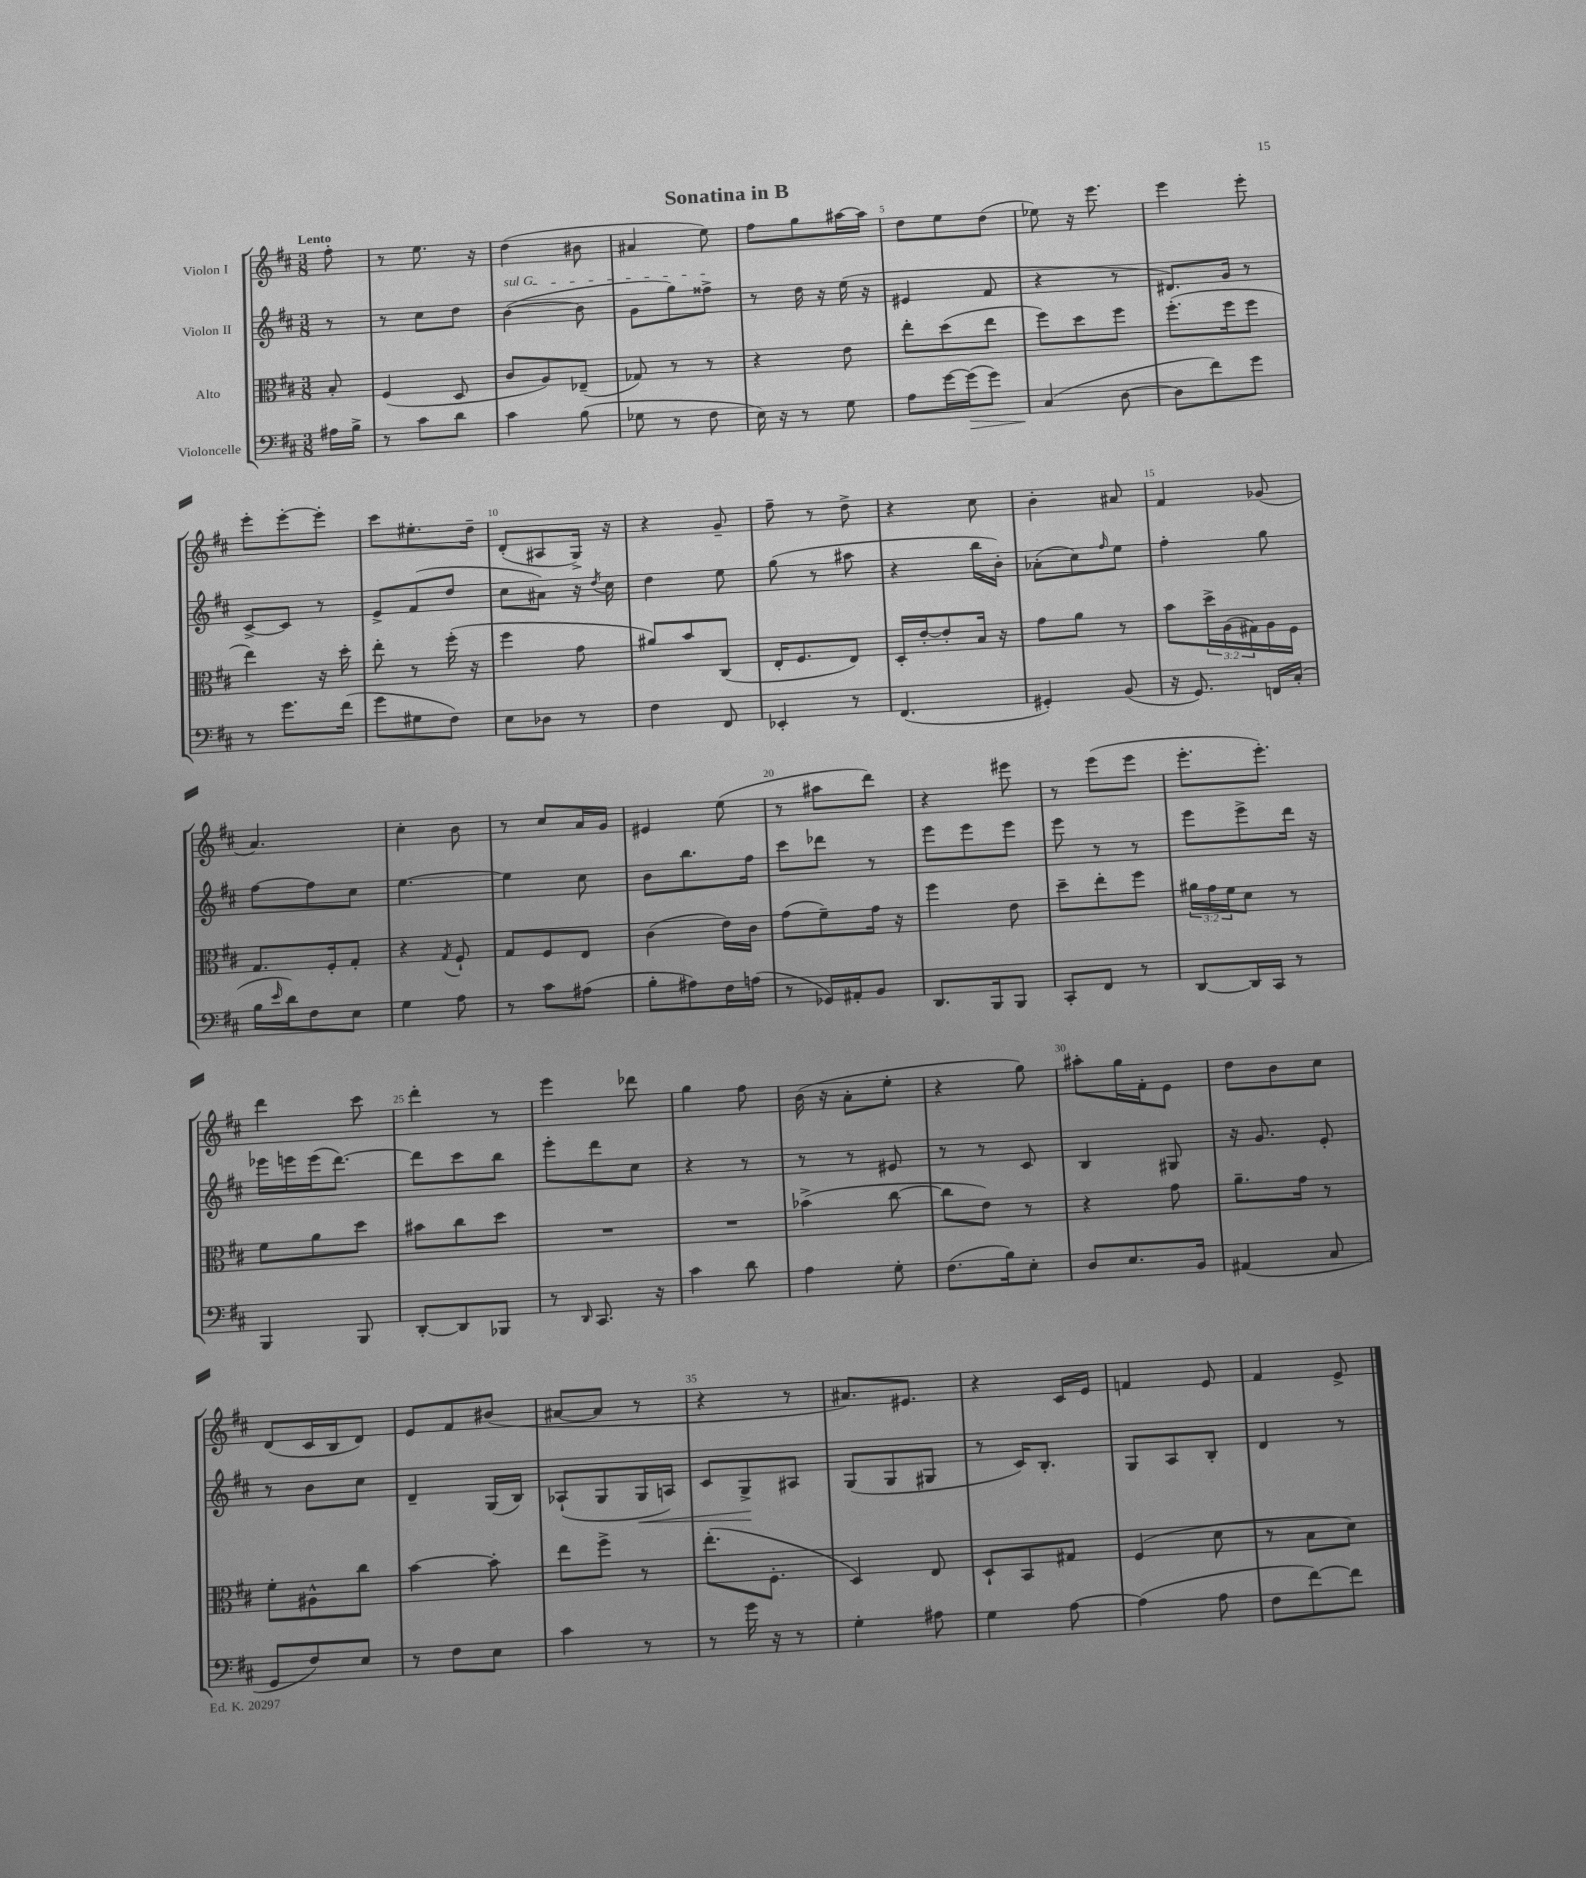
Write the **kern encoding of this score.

**kern	**dynam	**kern	**kern	**dynam	**kern
*part4	*part4	*part3	*part2	*part2	*part1
*staff4	*staff4	*staff3	*staff2	*staff2	*staff1
*I"Violoncelle	*	*I"Alto	*I"Violon II	*	*I"Violon I
*clefF4	*	*clefC3	*clefG2	*	*clefG2
*k[f#c#]	*	*k[f#c#]	*k[f#c#]	*	*k[f#c#]
*M3/8	*	*M3/8	*M3/8	*	*M3/8
=	=	=	=	=	=
!	!	!	!	!	!LO:TX:a:B:t=Lento
16A#X\LL	.	8B'/	8r	.	8ff#'\
16B^\JJ	.	.	.	.	.
=1	=1	=1	=1	=1	=1
8r	.	(4F#/	8r	.	8r
8c#\L	.	.	8cc#\L	.	8.ee\
8d\J	.	8D/	8dd\J	.	.
.	.	.	.	.	16r
=2	=2	=2	=2	=2	=2
!	!	!	!LO:TX:a:i:t=sul G	!	!
4c#\	.	8c#/L	([4b\	.	(4dd\
.	.	8A/)	.	.	.
(8B\	.	(8E-X~/J	8b\]	.	8b#X\
=3	=3	=3	=3	=3	=3
8G-X\	.	8G-X/)	8g\L	.	4a#X/
8r	.	8r	8gg\)	.	.
8F#\	.	8r	8ff##X^\J	.	8ee\)
=4	=4	=4	=4	=4	=4
16E\)	.	4r	8r	.	8ff#\L
16r	.	.	.	.	.
8r	.	.	16dd\	.	8gg\
.	.	.	16r	.	.
8G\	.	8e\	(16ee\	.	[16aa#X\L
.	.	.	16r	.	16aa#\JJ]
=5	=5	=5	=5	=5	=5
8A\L	.	8ee'\L	4e#X/	.	8dd\L
[16g\L	.	(8dd\	.	.	8ee\
!	!LO:HP:b	!	!	!	!
(16g\J]	>	.	.	.	.
8g\J)	.	8ee\J	8f#/	.	(8dd\J
=6	=6	=6	=6	=6	=6
(4C#/	.	8ff#\L)	4r	.	8ee-X\)
.	.	8dd\	.	.	16r
.	.	.	.	.	8.eee\
[8D\	]	8ff#\J	8r	.	.
=7	=7	=7	=7	=7	=7
8D\L]	.	(8.ff#'\L	8.d#X/L)	.	4eee\
8f#\)	.	.	.	.	.
.	.	16ff#\k	16g/Jk	.	.
8g\J	.	8ff#\J	8r	.	8eee'\
!!LO:LB:g=z
=8	=8	=8	=8	=8	=8
8r	.	4ee\)	[8c#^/L	.	8eee'\L
8.g\L	.	.	8c#/J]	.	[8eee'\
.	.	16r	8r	.	8eee'\J]
(16f#\Jk	.	16dd'\	.	.	.
=9	=9	=9	=9	=9	=9
8g\L	.	8ee'\	8e^/L	.	8ccc#\L
8G#X\	.	8r	(8f#/	.	8.ee#X'\
8F#\J)	.	(16ff#'\	8dd/J	.	.
.	.	16r	.	.	16dd~\Jk
=10	=10	=10	=10	=10	=10
8E\L	.	4ff#\	8cc#\L	.	(8d'/L
8D-X\J	.	.	8a#X\J)	.	8A#X/
8r	.	8g\	16r	.	16G^/Jk)
.	.	.	8qdd/	.	.
.	.	.	16cc#\	.	16r
=11	=11	=11	=11	=11	=11
4F#\	.	8a#X/L)	4dd\	.	4r
.	.	8b/	.	.	.
8FF#/	.	(8C#/J	8ee\	.	8g~/
=12	=12	=12	=12	=12	=12
4EE-X'/	.	16E'/KL	(8gg\	.	8ff#~\
.	.	8.F#/	.	.	.
.	.	.	8r	.	8r
8r	.	8E/J)	8aa#X\	.	8dd^\
=13	=13	=13	=13	=13	=13
(4.FF#/	.	16D'/LL	4r	.	4r
.	.	[16e'/J	.	.	.
.	.	8e'/]	.	.	.
.	.	16B/Jk	16bb\LL	.	8cc#\
.	.	16r	16b'\JJ)	.	.
=14	=14	=14	=14	=14	=14
4GG#X'/)	.	8g\L	(8a-X'\L	.	4b'\
.	.	8a\J	8cc#\)	.	.
.	.	.	16qqff#/	.	.
(8BB/	.	8r	8ee\J	.	8a#X/
=15	=15	=15	=15	=15	=15
16r	.	8b\L	4ff#'\	.	4f#/
8.GG/)	.	.	.	.	.
.	.	24dd^\L	.	.	.
.	.	(24A\	.	.	.
.	.	24G#X\)	.	.	.
16FFn/LL	.	16A\	8gg\	.	(8g-X/
(16C#'/JJ	.	16F#\JJ	.	.	.
!!LO:LB:g=z
=16	=16	=16	=16	=16	=16
16B\LL	.	8.G/L	[8ff#\L	.	4.a/)
16qqe/	.	.	.	.	.
16d\J)	.	.	.	.	.
8F#\	.	.	8ff#\]	.	.
.	.	16F#'/k	.	.	.
8E\J	.	8G'/J	8cc#\J	.	.
=17	=17	=17	=17	=17	=17
4G\	.	4r	[4.ee\	.	4cc#'\
.	.	8qG/	.	.	.
8A\	.	8F#`/	.	.	8b\
=18	=18	=18	=18	=18	=18
8r	.	8G/L	4ee\]	.	8r
8c#\L	.	8F#/	.	.	8cc#/L
(8A#X\J	.	8E/J	8cc#\	.	16a/L
.	.	.	.	.	16g/JJ
=19	=19	=19	=19	=19	=19
8B'\L	.	(4c#\	8b\L	.	4e#X/
8A#X\)	.	.	8.bb\	.	.
16F#\L	.	16e\LL)	.	.	(8ee\
(16An\JJ	.	16c#\JJ	16ff#\Jk	.	.
=20	=20	=20	=20	=20	=20
8r	.	(8g\L	8ccc#\L	.	8r
16GG-X/LL)	.	8f#~\)	8ddd-X\J	.	8aa#X\L
16AA#X'/J	.	.	.	.	.
8BB/J	.	16g\Jk	8r	.	8ddd\J)
.	.	16r	.	.	.
=21	=21	=21	=21	=21	=21
8.DD/L	.	4ff#\	8eee\L	.	4r
.	.	.	8eee\	.	.
16BBB/k	.	.	.	.	.
8BBB/J	.	8e\	8eee\J	.	8eee#X\
=22	=22	=22	=22	=22	=22
8CC#'/L	.	8dd~\L	8eee\	.	8r
8FF#/J	.	8ee'\	8r	.	(8eee\L
8r	.	8ff#\J	8r	.	8eee\J
=23	=23	=23	=23	=23	=23
[8DD/L	.	24a#X\LL	8eee\L	.	8.eee'\L
.	.	24g\	.	.	.
.	.	24f#\J	.	.	.
16DD/L]	.	8d\J	8eee^\	.	.
16CC#/JJ	.	.	.	.	8.eee'\J)
8r	.	8r	16ddd\Jk	.	.
.	.	.	16r	.	.
!!LO:LB:g=z
=24	=24	=24	=24	=24	=24
4BBB/	.	8f#\L	16eee-X\LL	.	4ddd\
.	.	.	16eeen\	.	.
.	.	8a\	(16eee\J	.	.
.	.	.	[8.ddd\J)	.	.
8BBB/	.	8dd\J	.	.	8ccc#\
=25	=25	=25	=25	=25	=25
[8DD'/L	.	8b#X\L	8ddd\L]	.	4ddd'\
8DD/]	.	8cc#\	8ccc#\	.	.
8BBB-X/J	.	8dd\J	8bb\J	.	8r
=26	=26	=26	=26	=26	=26
8r	.	4.r	8eee'\L	.	4eee\
16qqDD/	.	.	.	.	.
8.CC#/	.	.	8ddd\	.	.
.	.	.	8cc#\J	.	8ddd-X\
16r	.	.	.	.	.
=27	=27	=27	=27	=27	=27
4c#\	.	4.r	4r	.	4gg\
8d\	.	.	8r	.	8ff#\
=28	=28	=28	=28	=28	=28
4A\	.	(4b-X^\	8r	.	(16b\
.	.	.	.	.	16r
.	.	.	8r	.	8a'\L
8G'\	.	[8cc#\	8e#X/	.	8ee'\J
=29	=29	=29	=29	=29	=29
(8.F#\L	.	8cc#\L]	8r	.	4r
.	.	8e\J)	8r	.	.
16B\k)	.	.	.	.	.
8E'\J	.	8r	8c#/	.	8gg\)
=30	=30	=30	=30	=30	=30
8D/L	.	4r	4B/	.	8aa#X'\L
8.E/	.	.	.	.	16gg\L
.	.	.	.	.	16f#'\J
.	.	8g\	8G#X/	.	8e\J
16BB/Jk	.	.	.	.	.
=31	=31	=31	=31	=31	=31
(4AA#X/	.	8.a~\L	16r	.	8dd\L
.	.	.	8.g/	.	.
.	.	.	.	.	8b\
.	.	16g\Jk	.	.	.
8C#/	.	8r	8e'/	.	8cc#\J
!!LO:LB:g=z
=32	=32	=32	=32	=32	=32
8GG/L	.	8f#'\L	8r	.	(8d/L
8F#/)	.	8A#X^^\	8b\L	.	16c#/L
.	.	.	.	.	16B/J
8E/J	.	8cc#\J	8cc#\J	.	8d/J)
=33	=33	=33	=33	=33	=33
8r	.	[4b\	4d~/	.	8e/L
8F#\L	.	.	.	.	8f#/
8E\J	.	8b'\]	(16G/LL	.	(8b#X/J
.	.	.	16B/JJ)	.	.
=34	=34	=34	=34	=34	=34
4c#\	.	8ee\L	(8A-X`/L	.	[8a#X/L
.	.	8ff#^\J	8G/	.	8a#/J]
!	!	!	!	!LO:HP:b	!
8r	.	8r	16G/L	<	8r
.	.	.	16An/JJ)	.	.
=35	=35	=35	=35	=35	=35
8r	.	(8.ee'\L	8c#/L	.	4r
16g\	.	.	8G^/	.	.
16r	.	8.F#'\J	.	.	.
8r	.	.	8A#X/J	[	8r
=36	=36	=36	=36	=36	=36
4G'\	.	4D/)	(8G/L	.	8.a#X/L)
.	.	.	8G/	.	.
.	.	.	.	.	8.e#X/J
8A#X\	.	8E/	8G#X/J	.	.
=37	=37	=37	=37	=37	=37
4G\	.	8D`/L	8r	.	4r
.	.	8BB/	16c#/KL)	.	.
.	.	.	8.B'/J	.	.
[8A\	.	8G#X/J	.	.	16c#/LL
.	.	.	.	.	16e/JJ
=38	=38	=38	=38	=38	=38
(4A\]	.	(4F#/	8G/L	.	4fn/
.	.	.	8A/	.	.
8A\	.	8d\	8B'/J	.	8e/
=39	=39	=39	=39	=39	=39
8F#\L	.	8r	4d/	.	4f#/
[8f#\)	.	8B\L	.	.	.
8f#\J]	.	8d\J)	8r	.	8e^/
==	==	==	==	==	==
*-	*-	*-	*-	*-	*-
